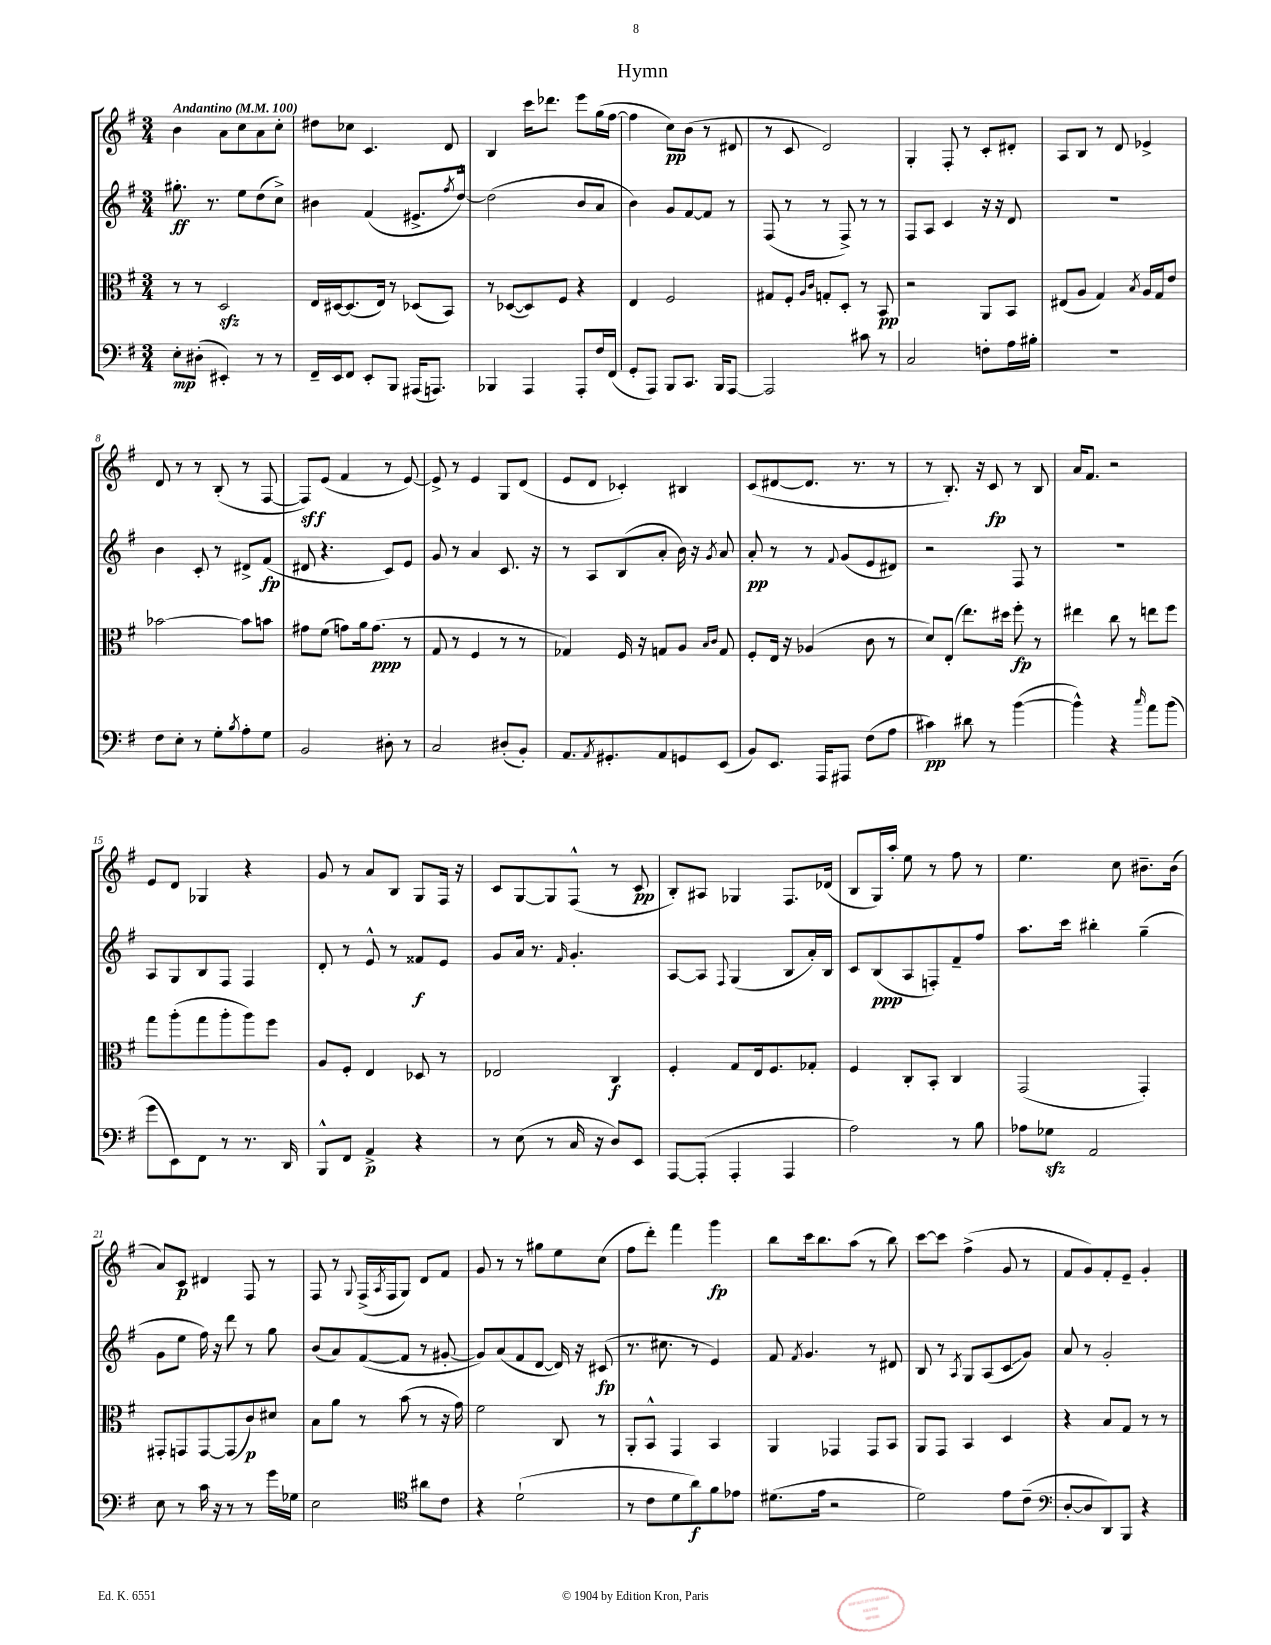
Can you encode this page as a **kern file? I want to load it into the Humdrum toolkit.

**kern	**kern	**kern	**kern
*staff4	*staff3	*staff2	*staff1
*clefF4	*clefC3	*clefG2	*clefG2
*k[f#]	*k[f#]	*k[f#]	*k[f#]
*M3/4	*M3/4	*M3/4	*M3/4
*MM100	*MM100	*MM100	*MM100
8E'\L	8r	8.gg#'\	4b\
(8D#'\J	8r	.	.
.	.	8.r	.
4EE#'/)	2D/	.	8a\L
.	.	8ee\L	8cc\
8r	.	(8dd\	8a\
8r	.	8cc^\J)	8cc'\J
=	=	=	=
16FF#~/LL	16E/LL	4b#\	8dd#\L
16EE/J	[16D#/J	.	.
8FF#/J	(8.D#/]	.	8cc-\J
8EE'/L	.	(4f#/	4.c/
.	16E/Jk)	.	.
8BBB/J	8r	.	.
(16AAA#/LK	(8D-/L	8.e#^/L	.
8.AAA/J)	.	.	.
.	8BB/J)	.	8d/
.	.	8qff#/	.
.	.	[16dd^^/Jk)	.
=	=	=	=
4BBB-/	8r	(2dd\]	4B/
.	([8D-/L	.	.
4AAA/	8D-/])	.	16ccc\LK
.	.	.	8.ddd-\J
.	8F#/J	.	.
8AAA'/L	4r	8b/L	8eee\L
16F#/L	.	8a/J	(16gg\L
(16FF#/JJ	.	.	[16ff#\JJ
=	=	=	=
8GG'/L	4E/	4b\)	4ff#\]
8AAA/J)	.	.	.
8BBB/L	2F#/	8g/L	8cc\L)
8.CC/J	.	[8f#/	(8b\J
.	.	8f#/]J	8r
16BBB/LK	.	.	.
[8AAA/J	.	8r	8d#/
=	=	=	=
2AAA/]	8G#/L	(8F#/	8r
.	8F#'/J	8r	8c/
.	16qqA/LL	.	.
.	16qqc/JJ	.	.
.	8G'/L	8r	2d/)
.	8D'/J	8F#^/)	.
8c#\	8r	8r	.
8r	8BB/	8r	.
=	=	=	=
2C/	2r	8F#/L	4G'/
.	.	8A/J	.
.	.	4c/	8F#'/
.	.	.	8r
8F'\L	8AA/L	16r	8c'/L
.	.	16r	.
16A\L	8BB/J	8d/	8d#'/J
16B#'\JJ	.	.	.
=	=	=	=
2.r	(8E#/L	2.r	8A/L
.	8A/J	.	8B/J
.	4G/)	.	8r
.	.	.	8d/
.	8qB/	.	.
.	16A/LL	.	4e-^/
.	16G/J	.	.
.	8e/J	.	.
=	=	=	=
8F#\L	[2b-\	4b\	8d/
8E'\J	.	.	8r
8r	.	8c'/	8r
8G'\L	.	8r	(8B'/
8qB/	.	.	.
8A'\	8b-\]L	8d#^/L	8r
8G\J	8b\J	(8f#/J	[8F#/
=	=	=	=
2BB/	8g#\L	8d#/	8F#/]L)
.	(8f#\J	4.r	(8e/J
.	8g\L)	.	4f#/
.	16a\k	.	.
.	(8.g\J	.	.
8D#'\	.	8c/L)	8r
8r	8r	8e/J	[8e/)
=	=	=	=
2C/	8G/	8g/	8e^/]
.	8r	8r	8r
.	4F#/	4a/	4e/
(8D#'/L	8r	8.c/	8G/L
8BB'/J)	8r	.	(8d/J
.	.	16r	.
=	=	=	=
8.AA/L	4G-/)	8r	8e/L
.	.	8A/L	8d/J
8qAA/	.	.	.
8.GG#'/	.	.	.
.	16F#/	(8B/	4c-'/)
.	16r	.	.
8AA/	8G/L	8a'/J	.
8GG/	8A/J	16b\)	4B#/
.	.	16r	.
.	16qqB/LL	.	.
.	16qqc/JJ	8qg/	.
(8EE/J	8G/	8a/	.
=	=	=	=
8BB/L)	8F#'/L	8a'/	(8c/L
8.EE/J	16E/Jk	8r	[8d#/
.	16r	.	.
.	(4A-/	8r	8.d#/]J
16AAA/LK	.	.	.
.	.	8qqf#/	.
8AAA#/J	.	(8g/L	.
.	.	.	8.r
(8F#\L	8c\	8e/	.
8A\J	8r	8d#/J)	8r
=	=	=	=
4c#\)	8d/L)	2r	8r
.	(8E'/J	.	8.B'/)
8d#\	8.ee\L)	.	.
.	.	.	16r
8r	.	.	8c/
.	16dd#\Jk	.	.
([4b\	8ff#'\	8F#/	8r
.	8r	8r	8B/
=	=	=	=
4b^^\])	4ee#\	2.r	16a/LK
.	.	.	8.f#/J
4r	8cc\	.	2r
.	8r	.	.
16qqcc/	.	.	.
8a\L	8ee\L	.	.
(8b\J	8ff#\J	.	.
=	=	=	=
8g\L	8gg\L	8A/L	8e/L
8EE\)	(8aa'\	8G/	8d/J
8FF#\J	8gg\	8B/	4G-/
8r	8aa'\	8F#/J	.
8.r	8aa\)	4F#/	4r
.	8ff#\J	.	.
16DD/	.	.	.
=	=	=	=
8BBB^^/L	8A/L	8d'/	8g/
8FF#/J	8F#'/J	8r	8r
4AA^/	4E/	8e^^/	8a/L
.	.	8r	8B/J
4r	8D-/	8f##/L	8G/L
.	8r	8e/J	16F#/Jk
.	.	.	16r
=	=	=	=
8r	2E-/	8g/L	8c/L
(8E\	.	16a/Jk	[8G/
.	.	8.r	.
8r	.	.	8G/]
.	.	16qqf#/	.
16C/	.	4.g'/	(8F#^^/J
16r	.	.	.
8D/L)	4C/	.	8r
8EE/J	.	.	8c/
=	=	=	=
[8AAA/L	4F#'/	[8A/L	8B'/L)
(8AAA'/]J	.	8A/]J	8A#/J
.	.	8qqF#/	.
4AAA'/	8G/L	(4G/	4G-/
.	16E/k	.	.
.	8.F#/	.	.
4AAA/	.	8B/L	8.F#/L
.	8G-'/J	16a'/L)	.
.	.	16B/JJ	(16d-/Jk
=	=	=	=
2A\)	4F#/	8c/L	8B/L
.	.	(8B/	16G/L)
.	.	.	16aa'/JJ
.	8C'/L	8A/	8ee\
.	8BB'/J	8F'/)	8r
8r	4C/	8f#~/	8ff#\
8B\	.	8ff#/J	8r
=	=	=	=
8A-\L	(2GG/	8.aa\L	4.ee\
8G-\J	.	.	.
.	.	16ccc\Jk	.
2AA/	.	4bb#'\	.
.	.	.	8cc\
.	4GG'/)	(4gg~\	8.b#~\L
.	.	.	(16b#\Jk
=	=	=	=
8E\	8GG#'/L	8g\L	8a/L)
8r	8GG/	8ee\J	8c/J
16c\	[8GG/	16ff#\)	4d#/
16r	.	16r	.
8r	(8GG/]	8ddd\	.
8r	8c/)	8r	8F#/
16g\LL	8d#/J	8gg\	8r
16G-\JJ	.	.	.
=	=	=	=
2E\	8B\L	(8b/L	8F#/
.	8a\J	8a/)	8r
.	.	.	8qqG/
.	8r	([8f#/	(16F#^/LL
.	.	.	8qA/
.	.	.	16F#/J
.	(8b\	8f#/]J	8G/J)
*clefC4	*	*	*
8a#\L	8r	8r	8d/L
8c\J	16r	[8g#'/	8f#/J
.	16g\)	.	.
=	=	=	=
4r	2f#\	8g#/]L)	8g/
.	.	(8a/	8r
(2d`\	.	8f#/	8r
.	.	[8d/J	8gg#\L
.	8C/	16d/])	8ee\
.	.	16r	.
.	8r	(8c#/	(8cc\J
=	=	=	=
8r	8AA'/L	8.r	8ff#\L
8c\L	8BB^^/J	.	8ddd'\J)
.	.	8.cc#\	.
8d\	4GG/	.	4fff#\
8a\)	.	8r	.
8f#\	4BB/	4e/)	4ggg\
8e-\J	.	.	.
=	=	=	=
(8.d#\L	4AA/	8f#/	8bb\L
.	.	8qf#/	.
.	.	4.g/	16ccc\k
16e\Jk	.	.	8.bb\
2r	4GG-/	.	.
.	.	.	(8aa\J
.	8GG-/L	8r	8r
.	8BB/J	8d#/	8bb\)
=	=	=	=
2d\)	8AA/L	8B/	[8ccc\L
.	8GG/J	8r	8ccc\]J
.	.	8qA/	.
.	4BB/	8G/L	(4ff#^\
.	.	(8A/	.
8e\L	4D/	8c/	8g/
(8c~\J	.	8g/J)	8r
=	=	=	=
*clefF4	*	*	*
[8D'/L	4r	8a/	8f#/L
8D/]	.	8r	8g/)
8DD/)	8B/L	2g'/	8f#'/
8BBB/J	8G/J	.	8e~/J
4r	8r	.	4g'/
.	8r	.	.
==	==	==	==
*-	*-	*-	*-
